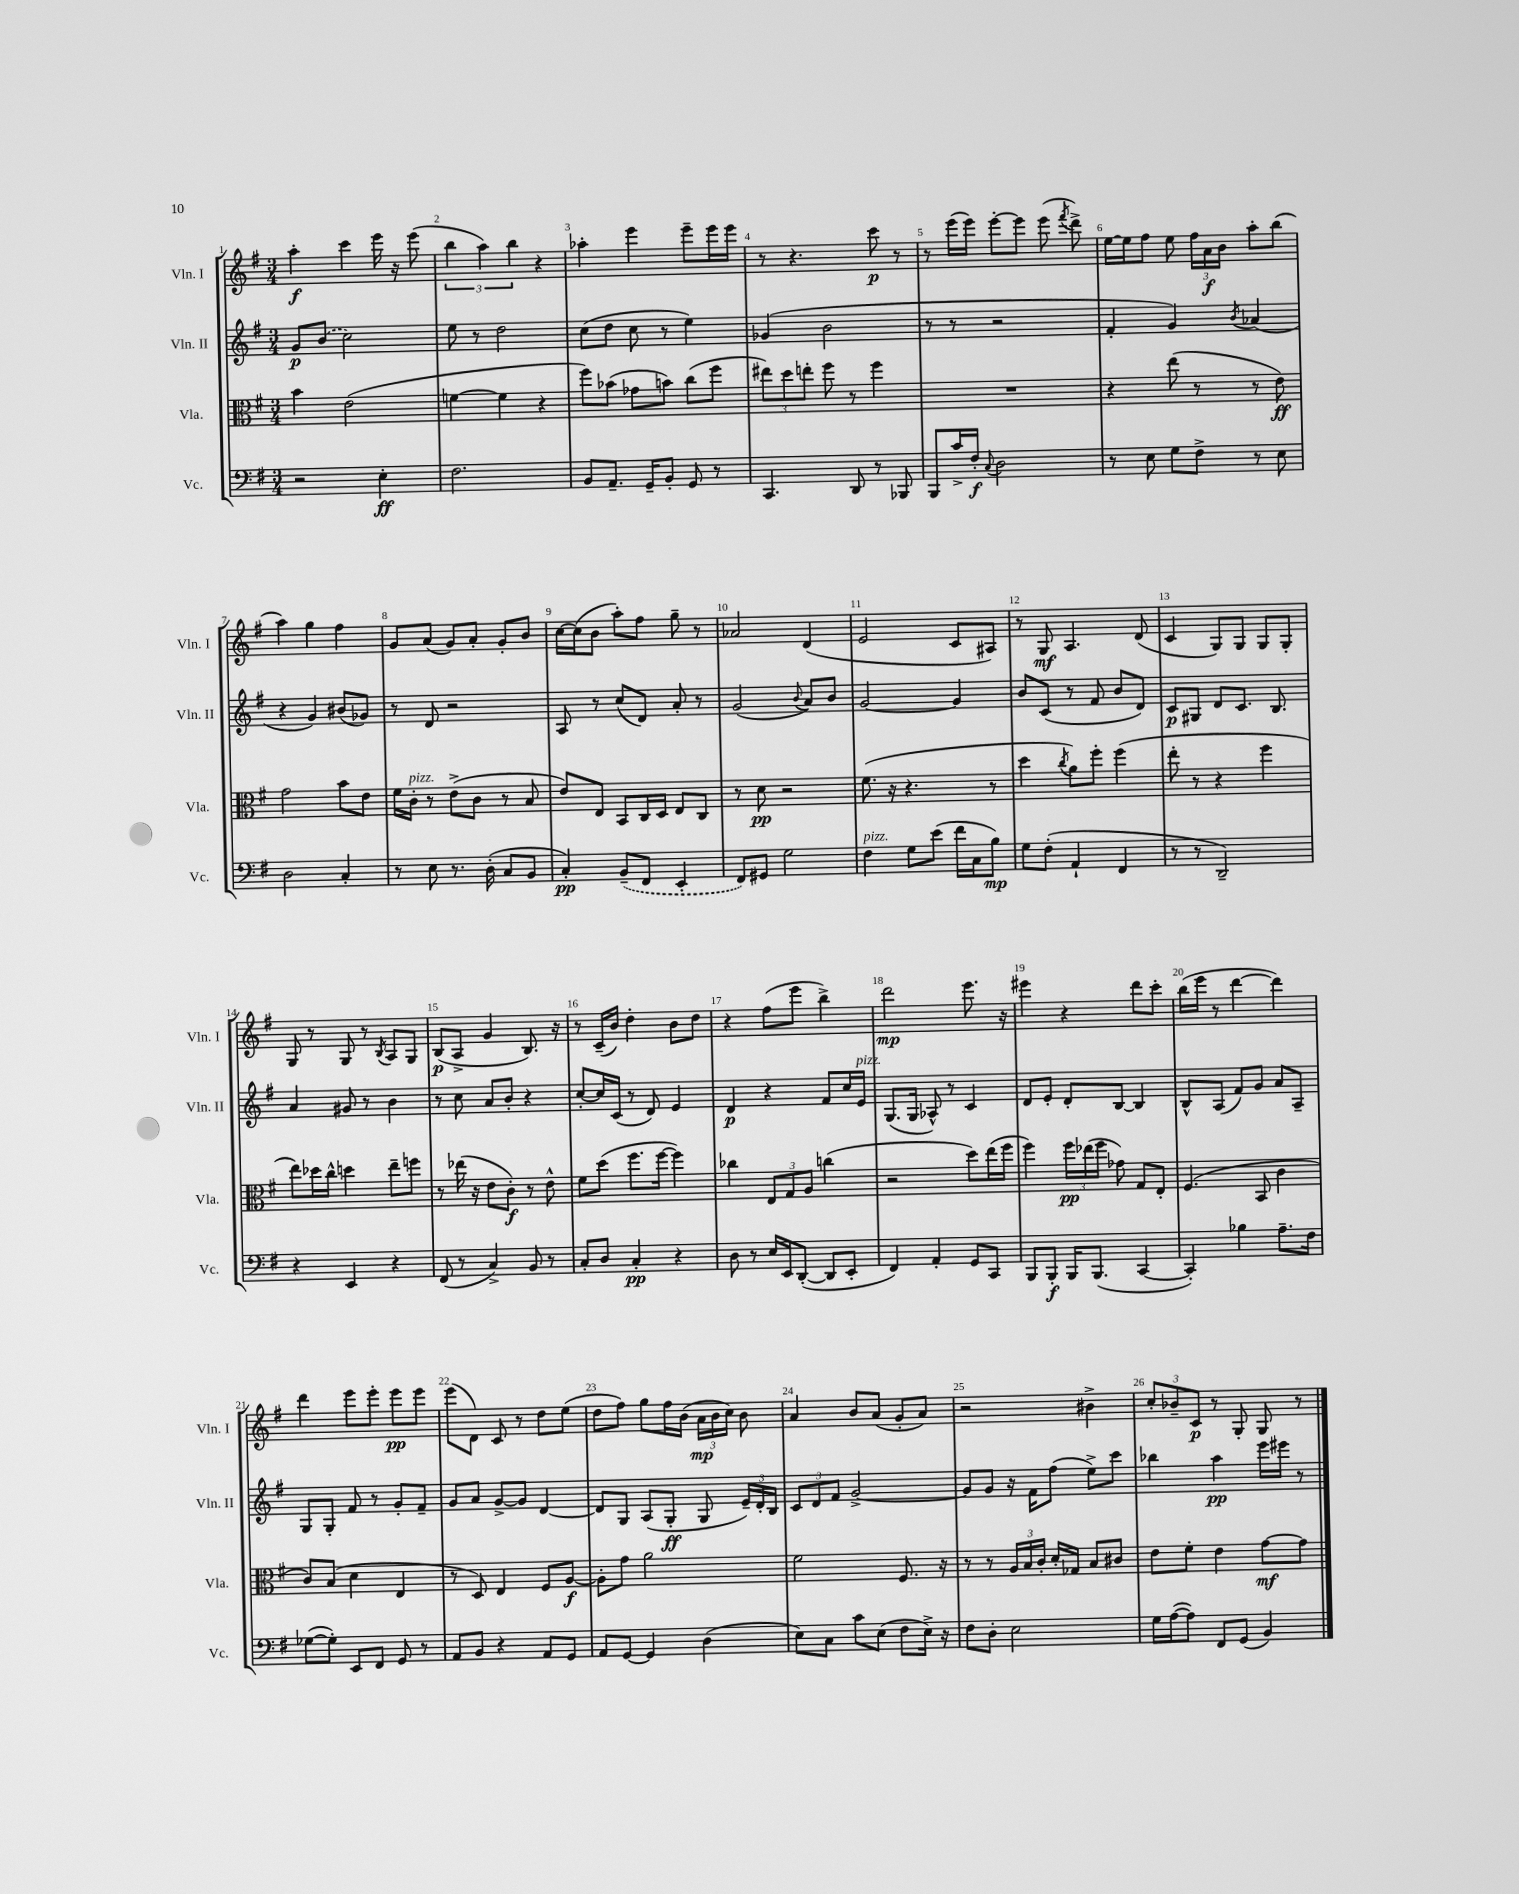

**kern	**dynam	**kern	**dynam	**kern	**dynam	**kern	**dynam
*part4	*part4	*part3	*part3	*part2	*part2	*part1	*part1
*staff4	*staff4	*staff3	*staff3	*staff2	*staff2	*staff1	*staff1
*I"Vc.	*	*I"Vla.	*	*I"Vln. II	*	*I"Vln. I	*
*I'Vc.	*	*I'Vla.	*	*I'Vln. II	*	*I'Vln. I	*
*clefF4	*	*clefC3	*	*clefG2	*	*clefG2	*
*k[f#]	*	*k[f#]	*	*k[f#]	*	*k[f#]	*
*M3/4	*	*M3/4	*	*M3/4	*	*M3/4	*
=1	=1	=1	=1	=1	=1	=1	=1
2r	.	4b\	.	8g/L	p	4aa'\	f
.	.	.	.	(8b/J	.	.	.
.	.	(2e\	.	2cc\)	.	4ccc\	.
4E'\	ff	.	.	.	.	16eee\	.
.	.	.	.	.	.	16r	.
.	.	.	.	.	.	(8eee\	.
=2	=2	=2	=2	=2	=2	=2	=2
2.F#\	.	[4fn\	.	8ee\	.	6bb\	.
.	.	.	.	8r	.	.	.
.	.	.	.	.	.	6aa\)	.
.	.	4f\]	.	2dd\	.	.	.
.	.	.	.	.	.	6bb\	.
.	.	4r	.	.	.	4r	.
=3	=3	=3	=3	=3	=3	=3	=3
8BB/L	.	8ff#\L)	.	(8cc\L	.	4aa-X'\	.
8.AA~/J	.	(8b-X\J	.	8dd\J	.	.	.
.	.	8g-X\L	.	8cc\	.	4eee\	.
16GG~/KL	.	.	.	.	.	.	.
8BB'/J	.	8bn\J)	.	8r	.	.	.
8GG/	.	(8cc\L	.	4ee\)	.	8eee~\L	.
8r	.	8ff#\J	.	.	.	16eee\L	.
.	.	.	.	.	.	16eee\JJ	.
=4	=4	=4	=4	=4	=4	=4	=4
4.CC/	.	12ee#X\L)	.	(4g-X/	.	8r	.
.	.	12dd\	.	.	.	.	.
.	.	.	.	.	.	4.r	.
.	.	12een'\J	.	.	.	.	.
.	.	8ff#\	.	2b\	.	.	.
8DD/	.	8r	.	.	.	.	.
8r	.	4ff#\	.	.	.	8ccc\	p
8BBB-X/	.	.	.	.	.	8r	.
=5	=5	=5	=5	=5	=5	=5	=5
8BBB/L	.	2.r	.	8r	.	8r	.
16c^/L	.	.	.	8r	.	(16eee\LL	.
16F#'/JJ	f	.	.	.	.	16eee\JJ)	.
8qqC/	.	.	.	.	.	.	.
2D\	.	.	.	2r	.	[8eee'\L	.
.	.	.	.	.	.	8eee\J]	.
.	.	.	.	.	.	(8eee\	.
.	.	.	.	.	.	8qfff#/	.
.	.	.	.	.	.	8ddd^\)	.
=6	=6	=6	=6	=6	=6	=6	=6
8r	.	4r	.	4f#'/	.	[16ee\LL	.
.	.	.	.	.	.	16ee\J]	.
8E\	.	.	.	.	.	8ff#\J	.
8G\L	.	(8ee\	.	4g/)	.	8ee\	.
8F#^\J	.	8r	.	.	.	24ff#\LL	.
.	.	.	.	.	.	24a\	f
.	.	.	.	.	.	24b\JJ	.
.	.	.	.	8qb/	.	.	.
8r	.	8r	.	(4a-X/	.	8aa'\L	.
8E\	.	8e\)	ff	.	.	(8bb\J	.
!!LO:LB:g=z
=7	=7	=7	=7	=7	=7	=7	=7
2D\	.	2g\	.	4r	.	4aa\)	.
.	.	.	.	4g/)	.	4gg\	.
4C'/	.	8b\L	.	(8b#X/L	.	4ff#\	.
.	.	8e\J	.	8g-X/J)	.	.	.
=8	=8	=8	=8	=8	=8	=8	=8
8r	.	16f#\LL	.	8r	.	8g/L	.
!	!	!LO:TX:a:i:t=pizz.	!	!	!	!	!
.	.	16c'\JJ	.	.	.	.	.
8E\	.	8r	.	8d/	.	(8a/J	.
8.r	.	(8e^\L	.	2r	.	8g/L)	.
.	.	8c\J	.	.	.	8a'/J	.
(16D'\	.	.	.	.	.	.	.
8C/L	.	8r	.	.	.	8g'/L	.
8BB/J	.	8B/	.	.	.	8b/J	.
=9	=9	=9	=9	=9	=9	=9	=9
4C'/)	pp	8e/L)	.	8A/	.	[16cc\LL	.
.	.	.	.	.	.	(16cc\J]	.
.	.	8E/J	.	8r	.	8b\J	.
(8BB~/L	.	8BB/L	.	(8cc/L	.	8aa'\L)	.
8FF#/J	.	16C/L	.	8d/J)	.	8ff#\J	.
.	.	16D/JJ	.	.	.	.	.
4EE'/	.	8E/L	.	8a'/	.	8gg~\	.
.	.	8C/J	.	8r	.	8r	.
=10	=10	=10	=10	=10	=10	=10	=10
8FF#/L)	.	8r	.	(2g/	.	2a-X/	.
8GG#X/J	.	8d\	pp	.	.	.	.
2G\	.	2r	.	.	.	.	.
.	.	.	.	8qqb/	.	.	.
.	.	.	.	8a/L)	.	(4d/	.
.	.	.	.	8b/J	.	.	.
=11	=11	=11	=11	=11	=11	=11	=11
!LO:TX:a:i:t=pizz.	!	!	!	!	!	!	!
4F#\	.	(8.f#\	.	[2g/	.	2e/	.
.	.	16r	.	.	.	.	.
8G\L	.	4.r	.	.	.	.	.
(8e\J	.	.	.	.	.	.	.
16f#\LL	.	.	.	4g/]	.	8c/L	.
16C\J	.	.	.	.	.	.	.
8B\J)	mp	8r	.	.	.	8A#X/J)	.
=12	=12	=12	=12	=12	=12	=12	=12
8G\L	.	4dd\	.	8b/L	.	8r	.
(8F#'\J	.	.	.	(8c/J	.	8G/	mf
.	.	8qcc/	.	.	.	.	.
4AA`/	.	8a\L)	.	8r	.	4.A/	.
.	.	8ff#'\J	.	8f#/	.	.	.
4FF#/	.	(4ff#\	.	8b/L	.	.	.
.	.	.	.	8d/J)	.	(8d/	.
=13	=13	=13	=13	=13	=13	=13	=13
8r	.	8ee'\	.	8c/L	p	4c/	.
8r	.	8r	.	8G#X/J	.	.	.
2DD~/)	.	4r	.	8d/L	.	8G/L)	.
.	.	.	.	8.c/J	.	8G/J	.
.	.	4ff#\	.	.	.	8G/L	.
.	.	.	.	8.B/	.	.	.
.	.	.	.	.	.	8G'/J	.
!!LO:LB:g=z
=14	=14	=14	=14	=14	=14	=14	=14
4r	.	8ee\L)	.	4a/	.	8G/	.
.	.	16dd-X\L	.	.	.	8r	.
.	.	16cc^^\JJ	.	.	.	.	.
4EE/	.	4ddn\	.	8g#X/	.	8G/	.
.	.	.	.	8r	.	8r	.
.	.	.	.	.	.	8qB/	.
4r	.	8ee~\L	.	4b\	.	8A/L	.
.	.	8ffn\J	.	.	.	8G/J	.
=15	=15	=15	=15	=15	=15	=15	=15
(8FF#/	.	8r	.	8r	.	(8B/L	p
8r	.	(16ee-X\	.	8cc\	.	8A^/J	.
.	.	16r	.	.	.	.	.
4C^/)	.	8e\L	.	8a/L	.	4g/	.
.	.	8c'\J)	f	8b'/J	.	.	.
8BB/	.	8r	.	4r	.	8.B/)	.
8r	.	8e^^\	.	.	.	.	.
.	.	.	.	.	.	16r	.
=16	=16	=16	=16	=16	=16	=16	=16
8C'/L	.	8f#\L	.	[8cc'/L	.	8r	.
8D/J	.	(8dd\J	.	16cc/L]	.	(16c~/LL	.
.	.	.	.	(16c/JJ	.	16b/JJ)	.
4C'/	pp	8.ff#\L	.	8r	.	4dd'\	.
.	.	.	.	8d/)	.	.	.
.	.	[16ff#\Jk	.	.	.	.	.
4r	.	4ff#\])	.	4e/	.	8b\L	.
.	.	.	.	.	.	8dd\J	.
=17	=17	=17	=17	=17	=17	=17	=17
8D\	.	4cc-X\	.	4d/	p	4r	.
8r	.	.	.	.	.	.	.
16E/LL	.	12E/L	.	4r	.	(8ff#\L	.
16EE/J	.	.	.	.	.	.	.
.	.	12G/	.	.	.	.	.
([8DD'/J	.	.	.	.	.	8eee\J	.
.	.	12A/J	.	.	.	.	.
8DD/L]	.	(4ccn\	.	8f#/L	.	4bb^\)	.
8EE'/J	.	.	.	16cc/L	.	.	.
!	!	!	!	!LO:TX:a:i:t=pizz.	!	!	!
.	.	.	.	16e/JJ	.	.	.
=18	=18	=18	=18	=18	=18	=18	=18
4FF#/)	.	2r	.	(8.G/L	.	2ddd\	mp
.	.	.	.	16G/Jk	.	.	.
4AA'/	.	.	.	8A-X^^/)	.	.	.
.	.	.	.	8r	.	.	.
8GG/L	.	8dd\L)	.	4c/	.	8.eee\	.
8CC/J	.	(16ee\L	.	.	.	.	.
.	.	16ff#\JJ	.	.	.	16r	.
=19	=19	=19	=19	=19	=19	=19	=19
8BBB/L	.	4ff#\)	.	8d/L	.	4eee#X\	.
8BBB'/J	f	.	.	8e'/J	.	.	.
16BBB/KL	.	24ff#\LL	pp	8d'/L	.	4r	.
.	.	(24ee-X\	.	.	.	.	.
(8.BBB/J	.	.	.	.	.	.	.
.	.	24ff#\JJ	.	.	.	.	.
.	.	8g-X\)	.	[8B/J	.	.	.
[4CC/	.	8G/L	.	4B/]	.	8ddd\L	.
.	.	8E'/J	.	.	.	8ccc'\J	.
=20	=20	=20	=20	=20	=20	=20	=20
4CC'/])	.	(4.F#/	.	8B^^/L	.	(16bb\LL	.
.	.	.	.	.	.	16eee\JJ	.
.	.	.	.	(8A/J	.	8r	.
4B-X\	.	.	.	8f#/L)	.	[4ddd\	.
.	.	8BB/	.	8g/J	.	.	.
8.A~\L	.	4c\	.	8a/L	.	4ddd\])	.
.	.	.	.	8A~/J	.	.	.
16F#\Jk	.	.	.	.	.	.	.
!!LO:LB:g=z
=21	=21	=21	=21	=21	=21	=21	=21
([8G-X\L	.	8c/L)	.	8G/L	.	4ddd\	.
8G-'\J])	.	(8B/J	.	8G'/J	.	.	.
8EE/L	.	4d\	.	8f#/	.	8eee\L	.
8FF#/J	.	.	.	8r	.	8eee'\J	.
8GG/	.	4E/	.	8g'/L	.	8eee\L	pp
8r	.	.	.	8f#~/J	.	8eee\J	.
=22	=22	=22	=22	=22	=22	=22	=22
8AA/L	.	8r	.	8g/L	.	(8eee\L	.
8BB/J	.	8D/)	.	8a/J	.	8d\J)	.
4r	.	4E/	.	[8g^/L	.	8c/	.
.	.	.	.	8g/J]	.	8r	.
8AA/L	.	8F#/L	.	[4d/	.	8dd\L	.
8GG/J	.	[8A/J	f	.	.	(8ee\J	.
=23	=23	=23	=23	=23	=23	=23	=23
8AA/L	.	8A'\L]	.	8d/L]	.	8dd\L	.
[8GG/J	.	8g\J	.	8G/J	.	8ff#\J)	.
4GG/]	.	2a\	.	(8A/L	.	8gg\L	.
.	.	.	.	8G'/J	ff	16ff#\L	.
.	.	.	.	.	.	(16b\JJ	.
(4D\	.	.	.	8G/	.	24a\LL	mp
.	.	.	.	.	.	24b\	.
.	.	.	.	.	.	24cc\JJ)	.
.	.	.	.	24e~/LL)	.	8b\	.
.	.	.	.	24d'/	.	.	.
.	.	.	.	24B/JJ	.	.	.
=24	=24	=24	=24	=24	=24	=24	=24
8E\L)	.	2f#\	.	12c/L	.	4a/	.
.	.	.	.	12d/	.	.	.
8C\J	.	.	.	.	.	.	.
.	.	.	.	12f#/J	.	.	.
8c\L	.	.	.	[2g^/	.	8b/L	.
(8E\J	.	.	.	.	.	(8a/J	.
8F#\L	.	8.F#/	.	.	.	8g'/L	.
16E^\Jk)	.	.	.	.	.	8a/J)	.
16r	.	16r	.	.	.	.	.
=25	=25	=25	=25	=25	=25	=25	=25
8F#\L	.	8r	.	8g/L]	.	2r	.
8D'\J	.	8r	.	8g/J	.	.	.
2E\	.	24A/LL	.	16r	.	.	.
.	.	24B/	.	.	.	.	.
.	.	.	.	16f#\KL	.	.	.
.	.	24c'/JJ	.	.	.	.	.
.	.	16d'/LL	.	(8ff#\J	.	.	.
.	.	16G-X/JJ	.	.	.	.	.
.	.	8B/L	.	8ee^\L)	.	4b#X^\	.
.	.	8c#X/J	.	8ccc\J	.	.	.
=26	=26	=26	=26	=26	=26	=26	=26
16G\LL	.	8e\L	.	4bb-X\	.	12cc'/L	.
([16A\J	.	.	.	.	.	.	.
.	.	.	.	.	.	12b-X~/	.
8A\J])	.	8f#'\J	.	.	.	.	.
.	.	.	.	.	.	12c/J	p
8FF#/L	.	4e\	.	4aa\	pp	8r	.
(8GG/J	.	.	.	.	.	8G'/	.
4BB/)	.	[8g\L	mf	16eee\LL	.	8G/	.
.	.	.	.	16eee#X\JJ	.	.	.
.	.	8g\J]	.	8r	.	8r	.
==	==	==	==	==	==	==	==
*-	*-	*-	*-	*-	*-	*-	*-
